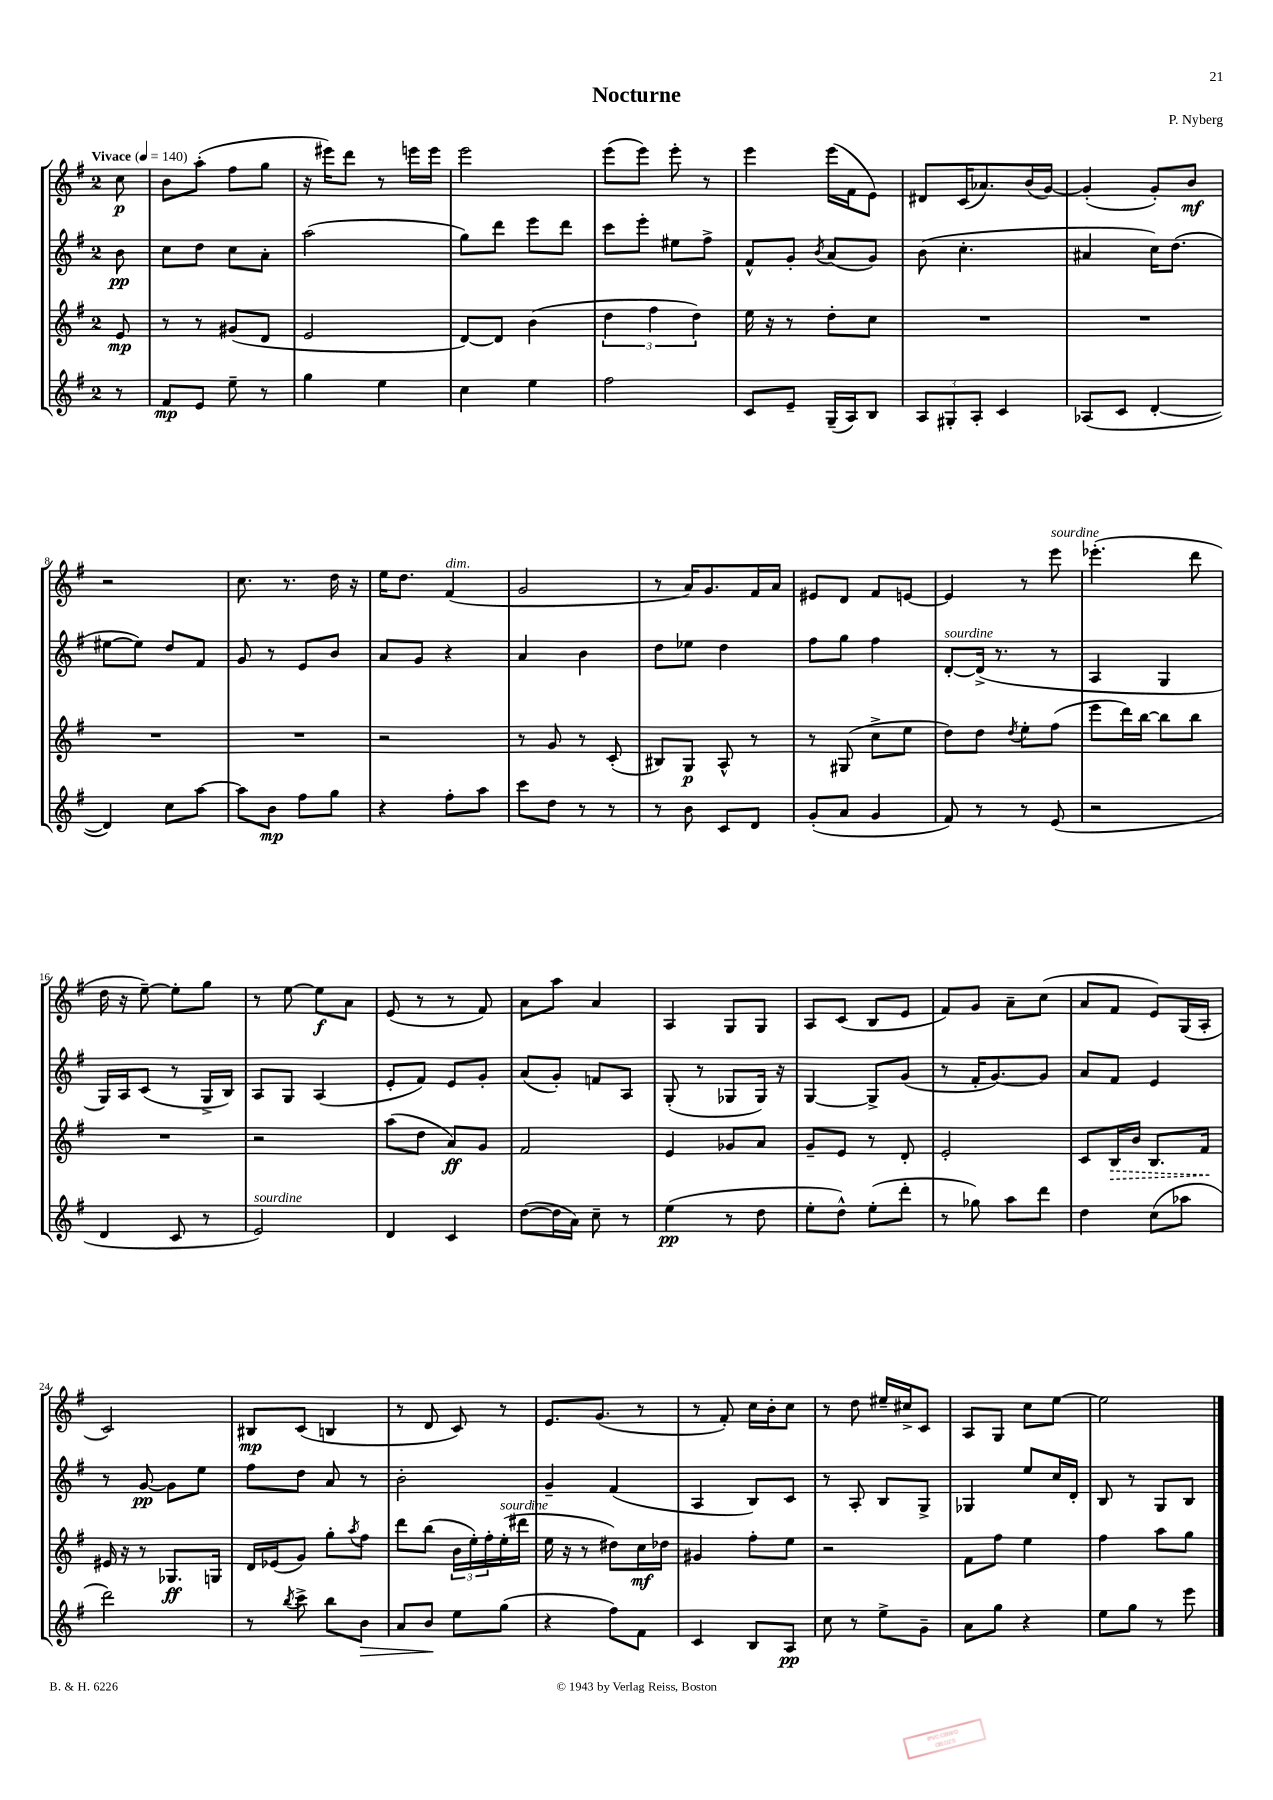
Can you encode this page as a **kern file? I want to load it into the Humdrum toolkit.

**kern	**kern	**kern	**kern
*staff4	*staff3	*staff2	*staff1
*clefG2	*clefG2	*clefG2	*clefG2
*k[f#]	*k[f#]	*k[f#]	*k[f#]
*M2/4	*M2/4	*M2/4	*M2/4
*MM140	*MM140	*MM140	*MM140
8r	8e	8b	8cc
=	=	=	=
8f#	8r	8cc	8b
8e	8r	8dd	(8aa'
8ee~	(8g#	8cc	8ff#
8r	8d	8a'	8gg
=	=	=	=
4gg	2e	(2aa	16r
.	.	.	16eee#)
.	.	.	8ddd
4ee	.	.	8r
.	.	.	16eee
.	.	.	16eee
=	=	=	=
4cc	[8d)	8gg)	2eee
.	8d]	8ddd	.
4ee	(4b	8eee	.
.	.	8ddd	.
=	=	=	=
2ff#	6dd	8ccc	(8eee
.	.	8eee'	8eee)
.	6ff#	.	.
.	.	8ee#	8eee'
.	6dd)	.	.
.	.	8ff#^	8r
=	=	=	=
8c	16ee	8f#^^	4eee
.	16r	.	.
8e~	8r	8g'	.
.	.	8qb	.
(16G~	8dd'	(8a	(16eee
16A)	.	.	16f#
8B	8cc	8g)	8e)
=	=	=	=
12A	2r	(8b	8d#
12G#'	.	.	.
.	.	4.cc'	(16c
12A'	.	.	.
.	.	.	8.a-)
4c	.	.	.
.	.	.	(16b
.	.	.	[16g)
=	=	=	=
(8A-	2r	4a#	(4g']
8c	.	.	.
[4d'	.	16cc)	8g')
.	.	(8.dd	.
.	.	.	8b
=	=	=	=
4d])	2r	[8ee#	2r
.	.	8ee#])	.
8cc	.	8dd	.
[8aa	.	8f#	.
=	=	=	=
8aa]	2r	8g	8.cc
8b	.	8r	.
.	.	.	8.r
8ff#	.	8e	.
8gg	.	8b	16dd
.	.	.	16r
=	=	=	=
4r	2r	8a	16ee
.	.	.	8.dd
.	.	8g	.
8ff#'	.	4r	(4f#
8aa	.	.	.
=	=	=	=
8ccc	8r	4a	2g
8dd	8g	.	.
8r	8r	4b	.
8r	(8c'	.	.
=	=	=	=
8r	8B#)	8dd	8r
8b	8G	8ee-	16a)
.	.	.	8.g
8c	8A^^	4dd	.
8d	8r	.	16f#
.	.	.	16a
=	=	=	=
(8g'	8r	8ff#	8e#
8a	(8G#	8gg	8d
4g	8cc^	4ff#	8f#
.	8ee	.	[8e
=	=	=	=
8f#)	8dd)	[8d'	4e]
8r	8dd	(16d^]	.
.	.	8.r	.
.	8qdd	.	.
8r	8ee'	.	8r
(8e	(8ff#	8r	8eee
=	=	=	=
2r	8eee	4A	(4.eee-'
.	16ddd)	.	.
.	[16bb	.	.
.	8bb]	4G	.
.	8bb	.	8ddd
=	=	=	=
4d	2r	16G)	16dd
.	.	16A	16r
.	.	(8c	[8ee~)
8c	.	8r	8ee']
8r	.	16G^	8gg
.	.	16B)	.
=	=	=	=
2e)	2r	8A	8r
.	.	8G	[8ee
.	.	(4A	8ee]
.	.	.	8a
=	=	=	=
4d	(8aa	8e'	(8e
.	8dd	8f#)	8r
4c	8a)	8e	8r
.	8g	8g'	8f#)
=	=	=	=
([8dd	2f#	(8a	8a
16dd]	.	8g')	8aa
16a)	.	.	.
8cc~	.	8f	4a
8r	.	8A	.
=	=	=	=
(4ee	4e	(8G'	4A
.	.	8r	.
8r	8g-	8G-	8G
8dd	8a	16G-)	8G
.	.	16r	.
=	=	=	=
8ee'	8g~	[4G	8A
8dd^^)	8e	.	(8c
(8ee'	8r	8G^]	8B
8ddd'	8d'	(8g	8e
=	=	=	=
8r	2e'	8r	8f#)
8gg-)	.	16f#'	8g
.	.	[8.g)	.
8aa	.	.	8a~
8ddd	.	8g]	(8cc
=	=	=	=
4dd	8c	8a	8a
.	16B	8f#	8f#
.	16b	.	.
(8cc	8.B	4e	8e)
8aa-	.	.	(16G
.	16f#	.	16A'
=	=	=	=
2ddd)	16e#	8r	2c)
.	16r	.	.
.	8r	[8g	.
.	8.G-	8g]	.
.	.	8ee	.
.	16G	.	.
=	=	=	=
8r	16d	8ff#	8B#
.	(16e-	.	.
8qbb	.	.	.
8ccc^	8g)	8dd	(8c
8bb	8gg'	8a	4B
.	8qaa	.	.
8b	8ff#	8r	.
=	=	=	=
8a	8ddd	2b'	8r
8b	(8bb	.	8d
8ee	24b	.	8c)
.	24ee')	.	.
.	24ff#'	.	.
(8gg	(16ee'	.	8r
.	16ddd#	.	.
=	=	=	=
4r	16ee	4g~	8.e
.	16r	.	.
.	8r	.	.
.	.	.	(8.g
8ff#)	8dd#)	(4f#	.
8f#	16cc	.	8r
.	16dd-	.	.
=	=	=	=
4c	4g#	4A	8r
.	.	.	8f#')
8B	8ff#'	8B)	16cc
.	.	.	16b'
8A	8ee	8c	8cc
=	=	=	=
8cc	2r	8r	8r
8r	.	8A'	8dd
8ee^	.	8B	16ee#~
.	.	.	16cc#^
8g~	.	8G^	8c
=	=	=	=
8a	8f#	4G-	8A
8gg	8ff#	.	8G
4r	4ee	8ee	8cc
.	.	16cc	[8ee
.	.	16d'	.
=	=	=	=
8ee	4ff#	8B	2ee]
8gg	.	8r	.
8r	8aa	8G	.
8eee	8gg	8B	.
==	==	==	==
*-	*-	*-	*-
